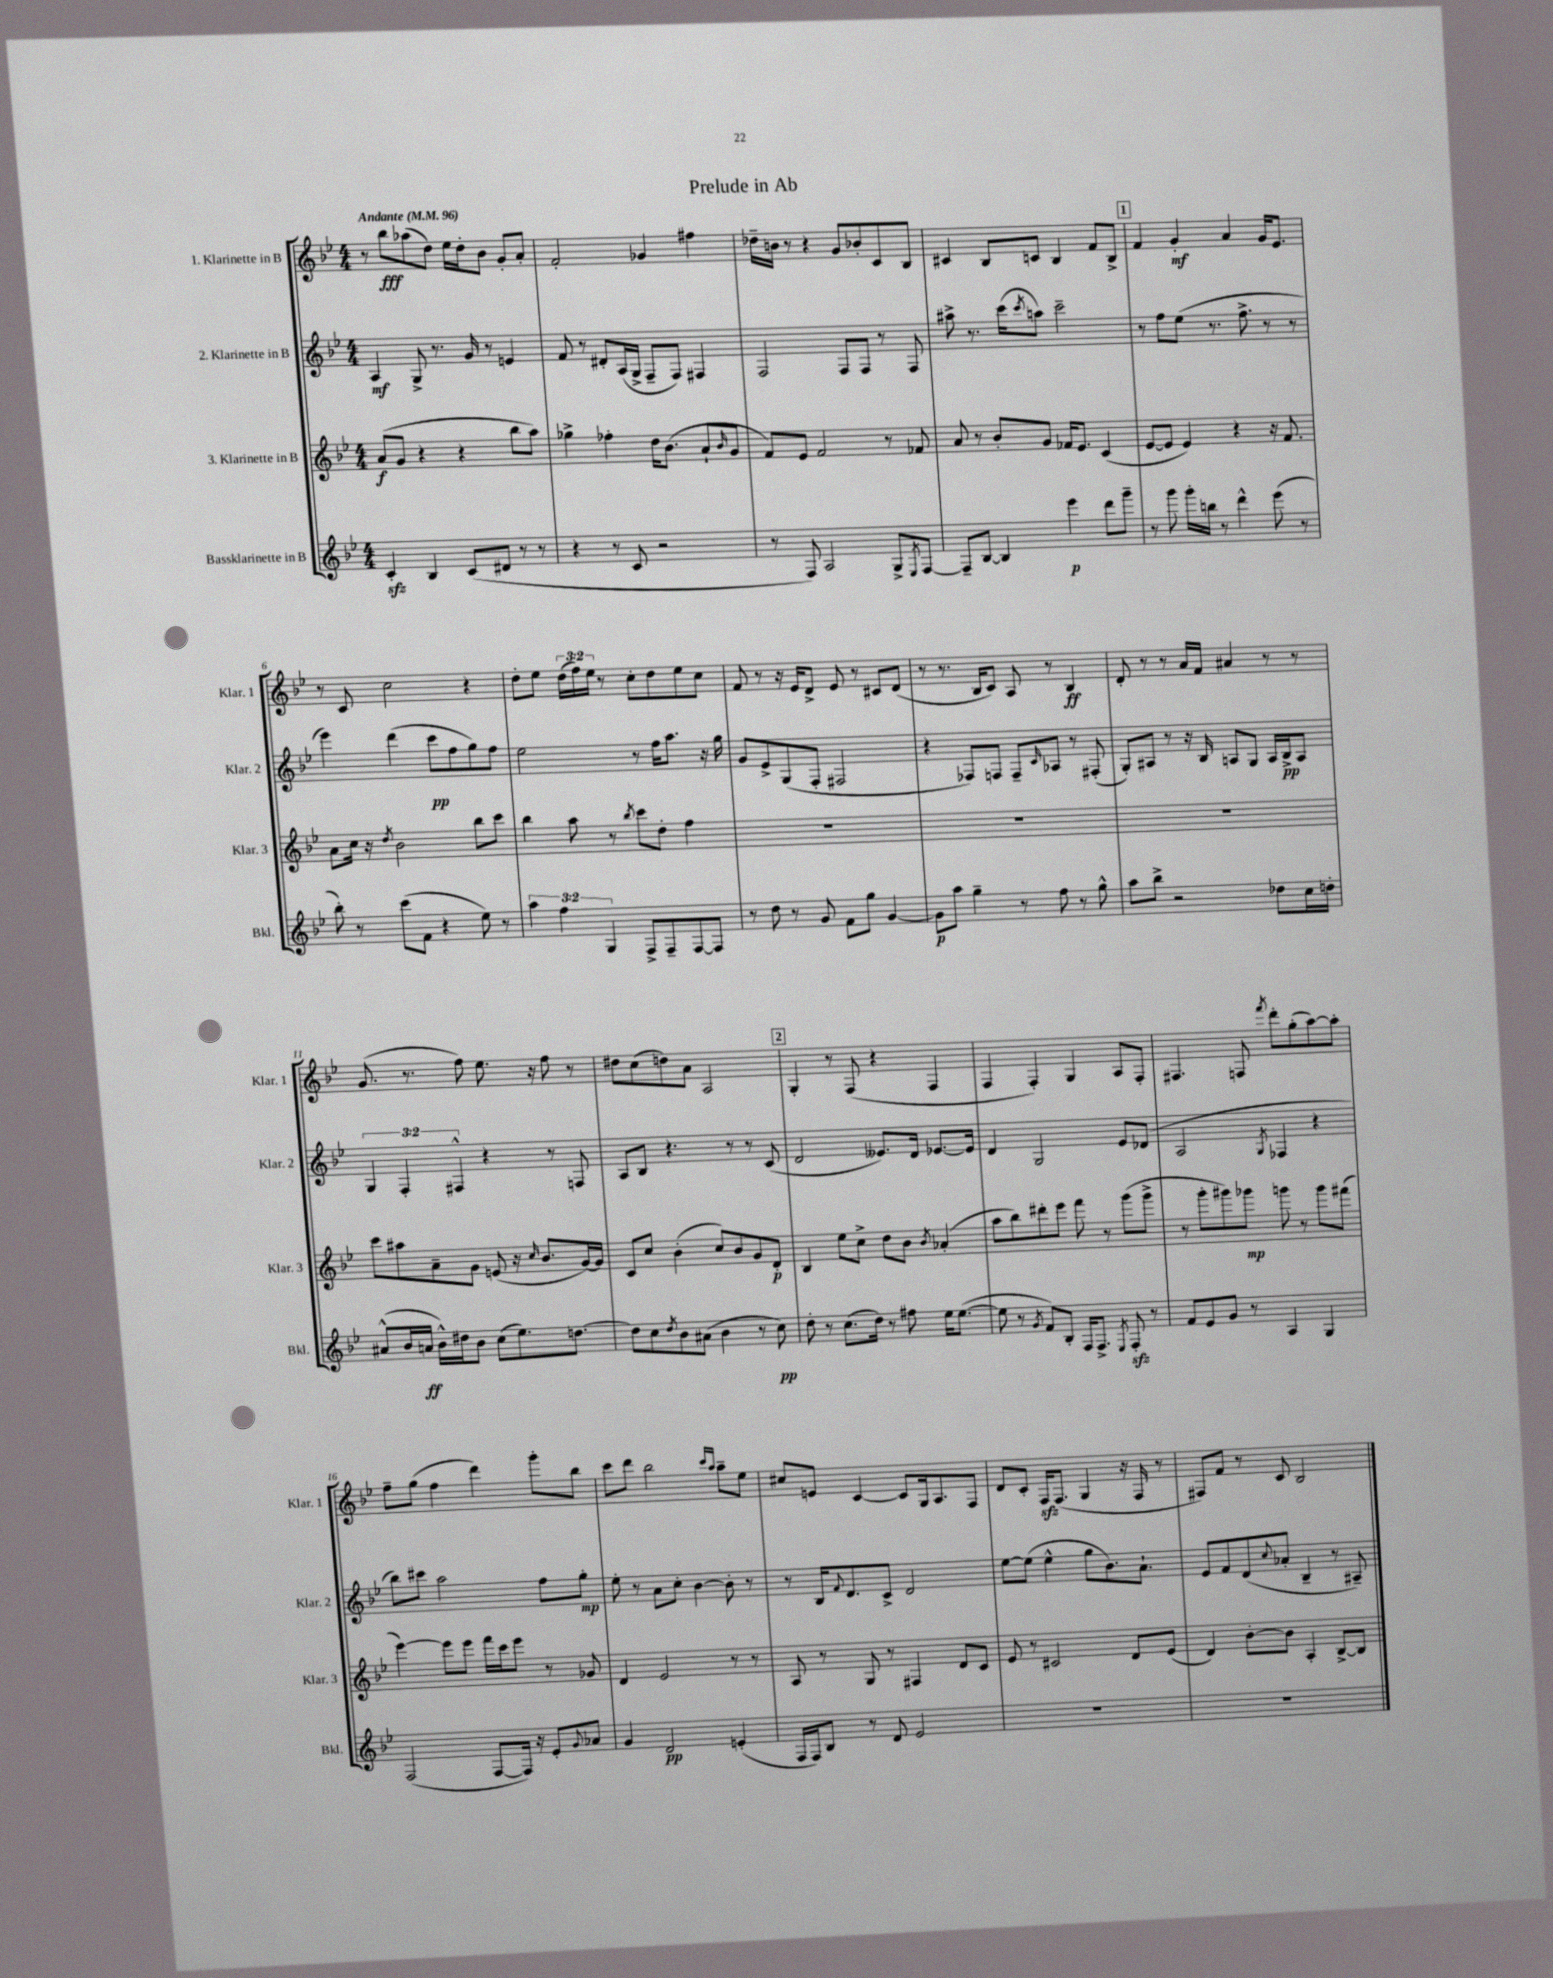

**kern	**kern	**kern	**kern
*staff4	*staff3	*staff2	*staff1
*clefG2	*clefG2	*clefG2	*clefG2
*k[b-e-]	*k[b-e-]	*k[b-e-]	*k[b-e-]
*M4/4	*M4/4	*M4/4	*M4/4
*MM96	*MM96	*MM96	*MM96
4c'/	(8a/L	4A/	8r
.	8g/J	.	8bb-\L
4B-/	4r	8G^/	(8aa-\
.	.	8.r	8dd\J)
(8c/L	4r	.	16ee-\LL
.	.	16g/	16dd'\J
8d#/J	.	8r	8b-\J
8r	8bb-\L	4e/	8g'/L
8r	8aa\J)	.	8a'/J
=	=	=	=
4r	4gg-^\	8f/	2f'/
.	.	8r	.
8r	4ff-'\	8d#'/L	.
8c/	.	(16A/L	.
.	.	16G^/JJ	.
2r	16dd\LK	8F~/L	4g-/
.	(8.b-\J	.	.
.	.	8F/J)	.
.	8a`/L	4F#/	4ff#\
.	16qqb-/	.	.
.	8g/J	.	.
=	=	=	=
8r	8f/L)	2F/	16dd-~\LL
.	.	.	16b\JJ
8F/)	8e-/J	.	8r
2A/	2f/	.	4r
.	.	8F/L	8g/L
.	.	8F/J	8b-'/
8G^/L	8r	8r	8c/
8qE-/	.	.	.
[8F/J	8f-/	8F/	8B-/J
=	=	=	=
8F~/]L	8a/	8aa#^\	4c#/
[8B-/J	8r	8.r	.
4B-/]	8b-'/L	.	8B-/L
.	.	(16ccc\LK	.
.	.	8qccc/	.
.	8g/J	8aa\J)	8c/J
4eee-\	16f-/LK	2ccc~\	4B-/
.	8.e-/J	.	.
8ddd\L	(4c/	.	8f/L
8ggg~\J	.	.	8B-^/J
=	=	=	=
8r	[8e-/L	8r	4f/
8ggg\	8e-/]J	8ff\L	.
16ggg'\LL	4e-/)	(8ee-\J	4g'/
16bb\JJ	.	.	.
8r	.	8.r	.
4ddd^^\	4r	.	4a/
.	.	8.ff^\	.
(8eee-\	16r	8r	16g/LK
.	8.f/	.	8.e-/J
8r	.	8r	.
=	=	=	=
8bb-'\)	8a\L	4eee-\)	8r
8r	16cc\Jk	.	8c/
.	16r	.	.
.	8qdd/	.	.
(8ccc\L	2b-\	(4ddd\	2cc\
8f\J	.	.	.
4r	.	8ccc\L	.
.	.	8ff\	.
8ee-\)	8bb-\L	8gg\)	4r
8r	8ccc\J	8ff\J	.
=	=	=	=
6aa\	4bb-\	2ee-\	8dd'\L
.	.	.	8ee-\J
6ff\	.	.	.
.	8aa\	.	(24dd\LL
.	.	.	24ff\)
6G/	.	.	24ee-\JJ
.	8r	.	8r
.	8qbb-/	.	.
8F^/L	8ccc\L	8r	8cc'\L
8F~/	8dd'\J	16ff\LK	8dd\
.	.	8.aa\J	.
[8F/	4ff\	.	8ee-\
8F/]J	.	16r	8cc\J
.	.	16gg\	.
=	=	=	=
8r	1r	8g/L	8f/
8dd\	.	8e-^/	8r
8r	.	(8G/	16r
.	.	.	16e-/LK
8g/	.	8F'/J	8d^/J
8f\L	.	2F#/	8e-/
8gg\J	.	.	8r
[4g/	.	.	8c#/L
.	.	.	(8d/J
=	=	=	=
8g\]L	1r	4r	8r
8aa\J	.	.	8.r
4gg~\	.	8F-/L)	.
.	.	.	16B-/LK
.	.	8F/J	8c/J)
8r	.	8F~/L	8A/
.	.	16qqc/	.
8ff\	.	8A-/J	8r
8r	.	8r	4B-/
8gg^^\	.	(8F#'/	.
=	=	=	=
8aa\L	1r	8G'/L)	8d'/
8bb-^\J	.	8A#/J	8r
2r	.	8r	8r
.	.	16r	16a/LL
.	.	16B-/	16f/JJ
.	.	8A/L	4a#/
.	.	8G/J	.
8dd-\L	.	16A/LL	8r
.	.	16B-^/J	.
16cc\L	.	8A/J	8r
16dd'\JJ	.	.	.
=	=	=	=
(8a#^^/L	8ccc\L	6G/	(8.g/
16b-/L	8aa#\	.	.
.	.	6F'/	.
16a/JJ	.	.	8.r
16b-^^\LL)	8a~\	.	.
16dd#\J	.	.	.
.	.	6F#^^/	.
8b-\J	8g\J	.	8ff\)
(8cc\L	(8e/	4r	8.ee-\
8.ee-\)	16r	.	.
.	16qqcc/	.	.
.	8.b-/L	.	16r
.	.	8r	8ff\
[8.dd\J	.	.	.
.	[16g/L)	8F/	8r
.	16g/]JJ	.	.
=	=	=	=
8dd\]L	8c/L	8A/L	8dd#\L
8cc\	8cc/J	8B-/J	(8cc\
8qdd/	.	.	.
8b-\	(4b-'\	4.r	8dd\)
(8a#\J	.	.	8a\J
4b-\	8cc/L)	.	2A/
.	8b-/	8r	.
8r	8g/	8r	.
8cc\)	8d'/J	(8c/	.
=	=	=	=
8dd'\	4B-/	2d/	4G'/
8r	.	.	.
(8.cc\L	8ee-\L	.	8r
.	8cc^\J	.	(8F/
16dd\Jk)	.	.	.
8r	8dd\L	8.e--/L)	4r
8ff#\	8b-\J	.	.
.	.	16d/Jk	.
.	8qb-/	.	.
16ee-\LK	(4a-'/	[8.e-/L	4F/
([8.ee-\J	.	.	.
.	.	16e-/]Jk	.
=	=	=	=
8ee-\]	8aa\L	4d/	4F/
8r	8bb-\)	.	.
8qg/	.	.	.
8f/L)	8ddd#'\	2G/	4F'/)
8B-'/J	8eee-\J	.	.
16F/LK	8fff\	.	4G/
8.F^/J	.	.	.
.	8r	.	.
8qE-/	.	.	.
8F'/	(8ggg\L	8e-/L	8A/L
8r	8ggg^\J	(8d-/J	8F'/J
=	=	=	=
8f/L	8r	2A/	4.F#/
8e-/	8ggg'\L	.	.
8g/J	8ggg#\)	.	.
8r	8ggg-\J	.	8F/
.	.	8qG/	8qfff/
4A/	8ggg\	4F-/	8ddd'\L
.	8r	.	(8gg'\
4G/	8ggg\L	4r	[8aa\)
.	(8fff#\J	.	8aa'\]J
=	=	=	=
(2F/	[4eee-\)	8bb-\L)	8ff~\L
.	.	8ccc#\J	(8gg\J
.	8eee-\]L	2aa\	4ff\
.	8eee-\J	.	.
[8F/L	16fff\LL	.	4ddd\)
.	16ccc\J	.	.
16F/]Jk)	8eee-\J	.	.
16r	.	.	.
8e-'/L	8r	8ff\L	8ggg'\L
8qqg/	.	.	.
8a-/J	8g-/	8gg'\J	8bb-\J
=	=	=	=
4g/	4d/	8ee-'\	8ccc\L
.	.	8r	8ddd\J
2d/	2e-/	8a\L	2bb-\
.	.	8cc'\J	.
.	.	[4b-\	.
.	.	.	16qqccc/LL
.	.	.	16qqaa/JJ
(4e'/	8r	8b-'\]	8aa~\L
.	8r	8r	8ee-\J
=	=	=	=
16F/LL	8A/	8r	8cc#/L
16F/J)	.	.	.
8B-/J	8r	16B-/LK	8e/J
.	.	8qqf/	.
.	.	8.d/	.
8r	8G/	.	[4c/
8d/	8r	8c^/J	.
2e-/	4F#/	2d/	8c/]L
.	.	.	16G/k
.	.	.	8.A/
.	8d/L	.	.
.	8c/J	.	8F/J
=	=	=	=
1r	8e-/	[8ee-\L	8d/L
.	8r	(8ee-\]J	8c'/J
.	2c#/	4ee-^^\	16F/LK
.	.	.	(8.F/J
.	.	8gg\L	4G/
.	.	8.b-\)	.
.	8d/L	.	16r
.	.	8.a`\J	16F/
.	(8e-/J	.	8r
=	=	=	=
1r	4d/)	8e-/L	8F#/L)
.	.	8f/	8f/J
.	[8b-'\L	(8d/	8r
.	.	8qqcc/	.
.	8b-\]J	8a-'/J	8c/
.	4A'/	4B-~/	2B-/
.	[8B-^/L	8r	.
.	8B-/]J	8A#~/)	.
==	==	==	==
*-	*-	*-	*-
